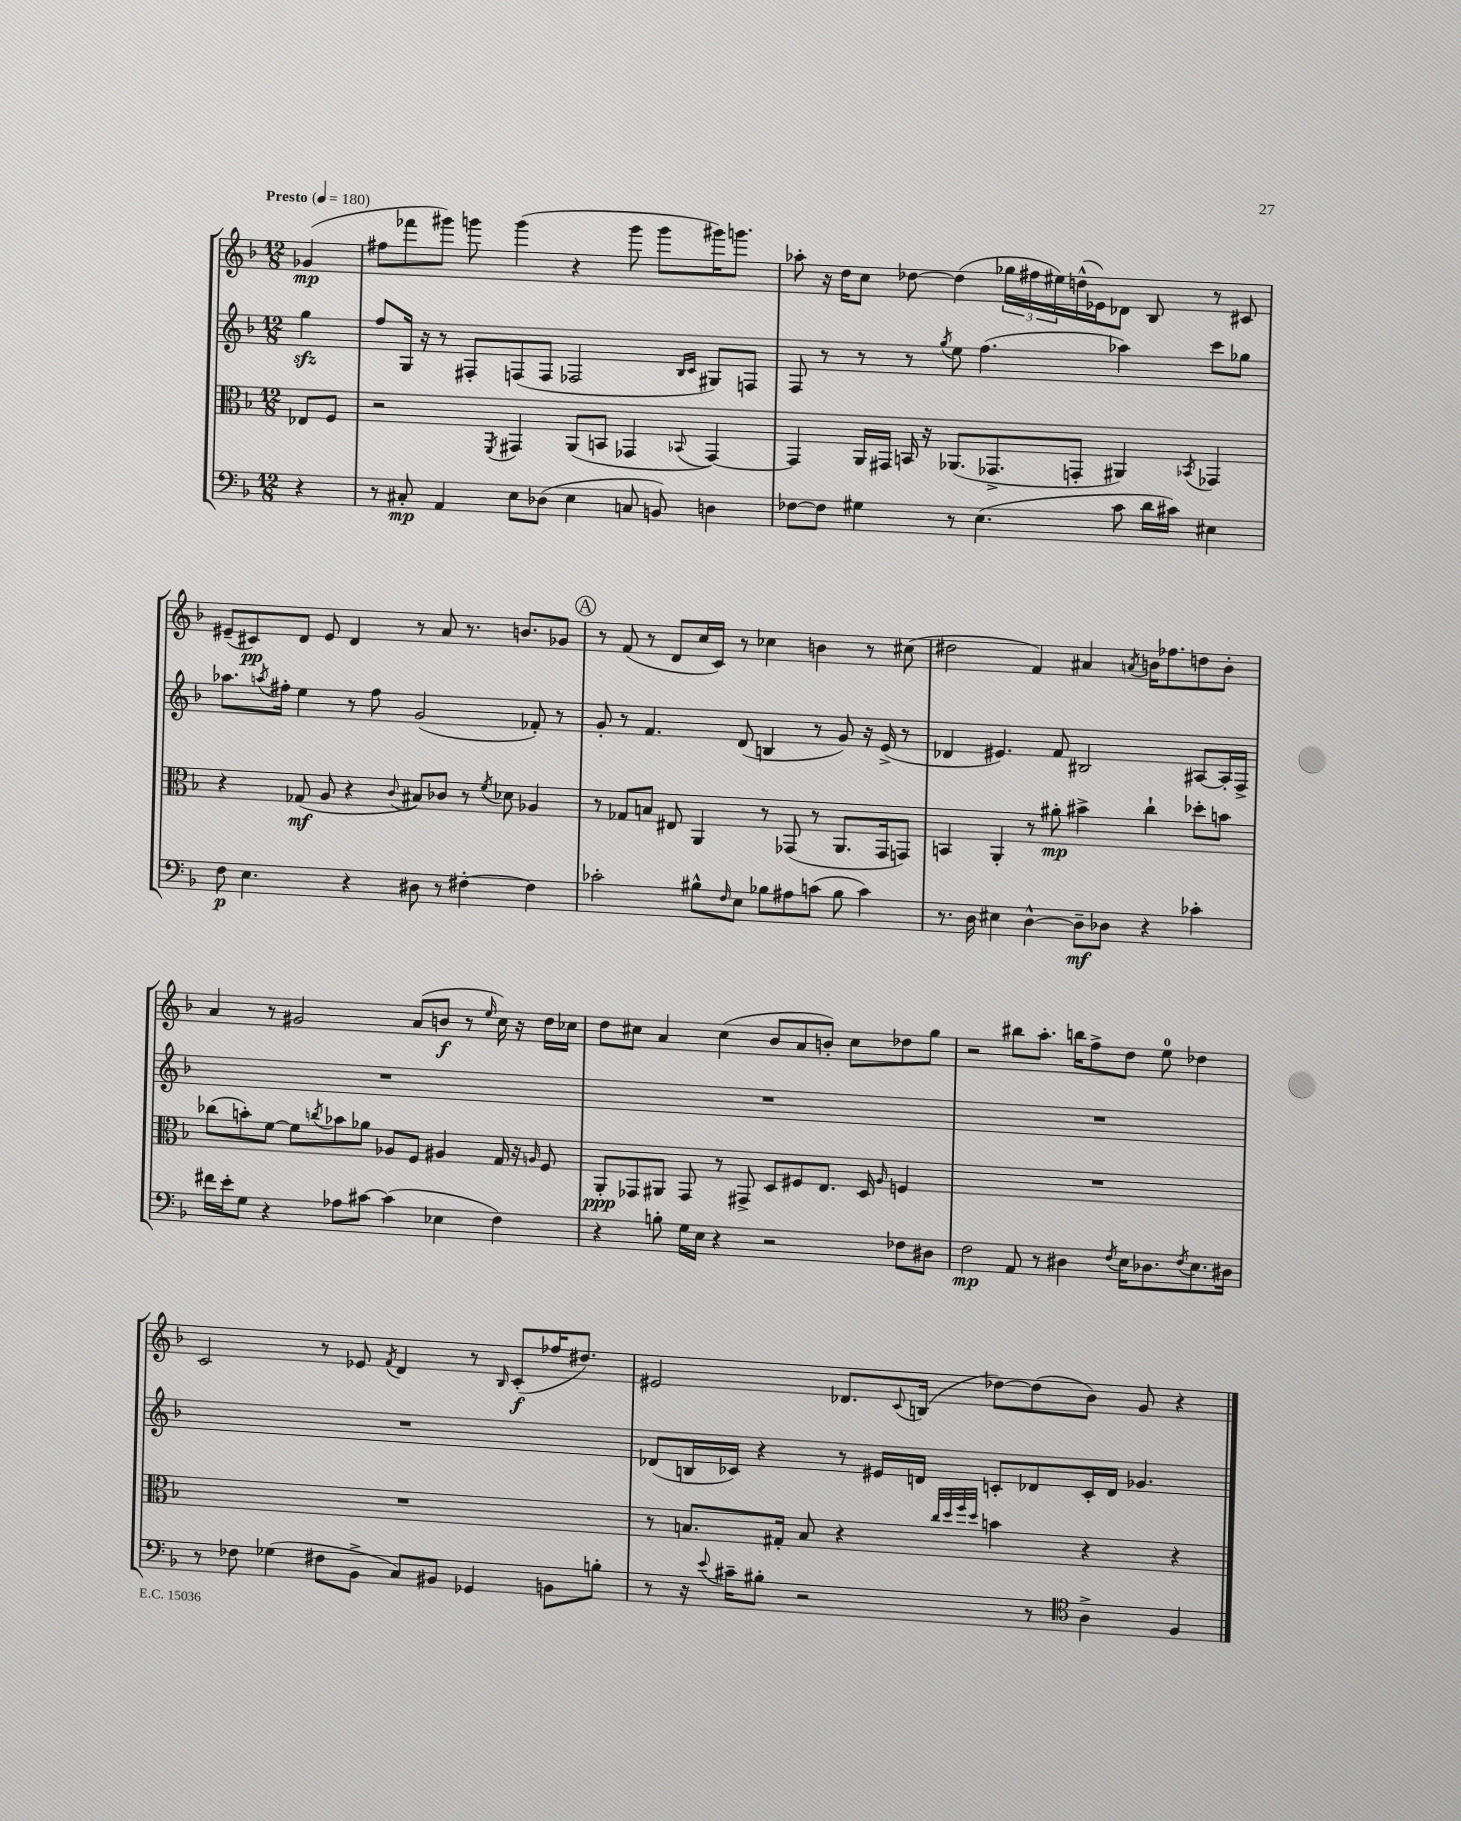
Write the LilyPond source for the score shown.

<<
\new StaffGroup <<
\new Staff = "s0" {
    \clef treble \key f \major \numericTimeSignature \time 12/8 \partial 4 \tempo "Presto" 4 = 180
    ges'4\mp( |
    fis''8 fes'''8 gis'''8) g'''8 g'''4( r4 g'''8 g'''8 gis'''16) g'''8. |
    aes''8-. r16 d''16 c''8 des''8~ des''4( \tuplet 3/2 { ges''16 fis''16 eis''16) } d''16-^( ees'16) des'8 bes8 r8 cis'8 |
    eis'8--( cis'8\pp) d'8 eis'8 d'4 r8 a'8 r8. b'8. ges'8 |
    \mark \markup { \circle "A" } r8 f'8( r8 d'8 c''16 c'16) r8 ces''4 b'4 r8 cis''8( |
    dis''2 f'4) ais'4 \acciaccatura { a'8 } b'16 fes''8. d''8 b'8-. |
    a'4 r8 gis'2 a'8( b'8\f r8 \grace { e''16 } c''16) r16 d''16 ces''16 |
    d''8 cis''8 a'4 cis''4( bes'8 a'8 b'8-.) cis''8 des''8 g''8 |
    r2 bis''8 a''8.-. b''16 f''8-> d''8 e''8-0 des''4 |
    c'2 r8 ees'8 \acciaccatura { f'8 } d'4 r8 \grace { bes16 } c'8-.\f( fes''16 dis''8.) |
    eis'2 des'8. \appoggiatura { c'8 } b16( des''8~) des''8( bes'8) g'8 r4 \bar "|." |
}
\new Staff = "s1" {
    \clef treble \key f \major \numericTimeSignature \time 12/8 \partial 4
    g''4\sfz |
    f''8 g16 r16 r8 fis8-. f8( f8 fes2 \grace { bes16 c'16 } gis8) f8 |
    f8 r8 r8 r8 \acciaccatura { g''8 } e''8 f''4.( aes''4) c'''8 ges''8 |
    aes''8. \acciaccatura { a''8 } fis''16-. e''4 r8 fis''8 g'2( fes'8-.) r8 |
    \mark \markup { \circle "A" } g'8-. r8 f'4. d'8( b4 r8 g'8) r16 e'16->( r8 |
    des'4 eis'4.) f'8 bis2 ais8~ ais16-. f16-> |
    R1. |
    R1. |
    R1. |
    R1. |
    des'8( b16 ces'16) r4 r8 eis'16 d'16 c'8-. des'8 c'16-. des'16 ges'4. \bar "|." |
}
\new Staff = "s2" {
    \clef alto \key f \major \numericTimeSignature \time 12/8 \partial 4
    ees8 f8 |
    r2 \acciaccatura { f,8 } gis,4 a,8( b,8 ges,4 \appoggiatura { bes,8 } ges,4~) |
    ges,4 a,16 gis,16 b,16 r16 aes,8.( ges,8.-> g,8-. ais,4) \acciaccatura { bes,8 } ges,4 |
    r4 ges8\mf( a8 r4 \appoggiatura { c'8 } bis8) ces'8 r8 \acciaccatura { f'8 } des'8 aes4 |
    \mark \markup { \circle "A" } r8 ges8 b8 eis8 a,4 r8 ges,8( r8 a,8. ges,16 g,8) |
    b,4 a,4-. r8 ais'8-.\mp bis'4-> c''4-! des''8-. b'8 |
    ces''8( b'8-.) f'8~ f'8 \acciaccatura { c''8 } bes'8 aes'8 aes8 f8 ais4 g16 r16 \grace { a16 } f8 |
    a,8-.\ppp ges,8 ais,8 ges,8 r8 gis,8-> d8 fis8 e8. d16 \grace { a16 } f4 |
    R1. |
    R1. |
    r8 b8. gis16-. b8 r4 \grace { c''32 d''32 f''32 d''32 } b'4 r4 r4 \bar "|." |
}
\new Staff = "s3" {
    \clef bass \key f \major \numericTimeSignature \time 12/8 \partial 4
    r4 |
    r8 cis8-.\mp a,4 e8 des8( e4 c8 b,8) d4 |
    fes8~ fes8 gis4 r8 e4.( c'8 d'16 cis'16) eis4 |
    f8\p e4. r4 dis8 r8 fis4~-. fis4 |
    \mark \markup { \circle "A" } ces'2-. bis8-^ \grace { f16 } e8 bes8 ais8 c'8( bes8 c'4) |
    r8. d16 eis4 d4~-^ d8--\mf des8 r4 ces'4-. |
    fis'16 e'16-. g8 r4 aes8 cis'8~ cis'4( ees4 f4) |
    r4 b8-. g16 e16 r4 r2 fes8 dis8 |
    f2\mp a,8 r8 dis4 \acciaccatura { f8 } e16 des8. \acciaccatura { f8 } e8. dis16 |
    r8 fes8 ges4( fis8 bes,8-> c8) bis,8 ges,4 b,8 b8-. |
    r8 r16 \appoggiatura { e'8 } cis'16-- bis8-. r2 r8 \clef tenor a4-> f4 \bar "|." |
}
>>
>>
\layout { \context { \Score \remove "Bar_number_engraver" } }
